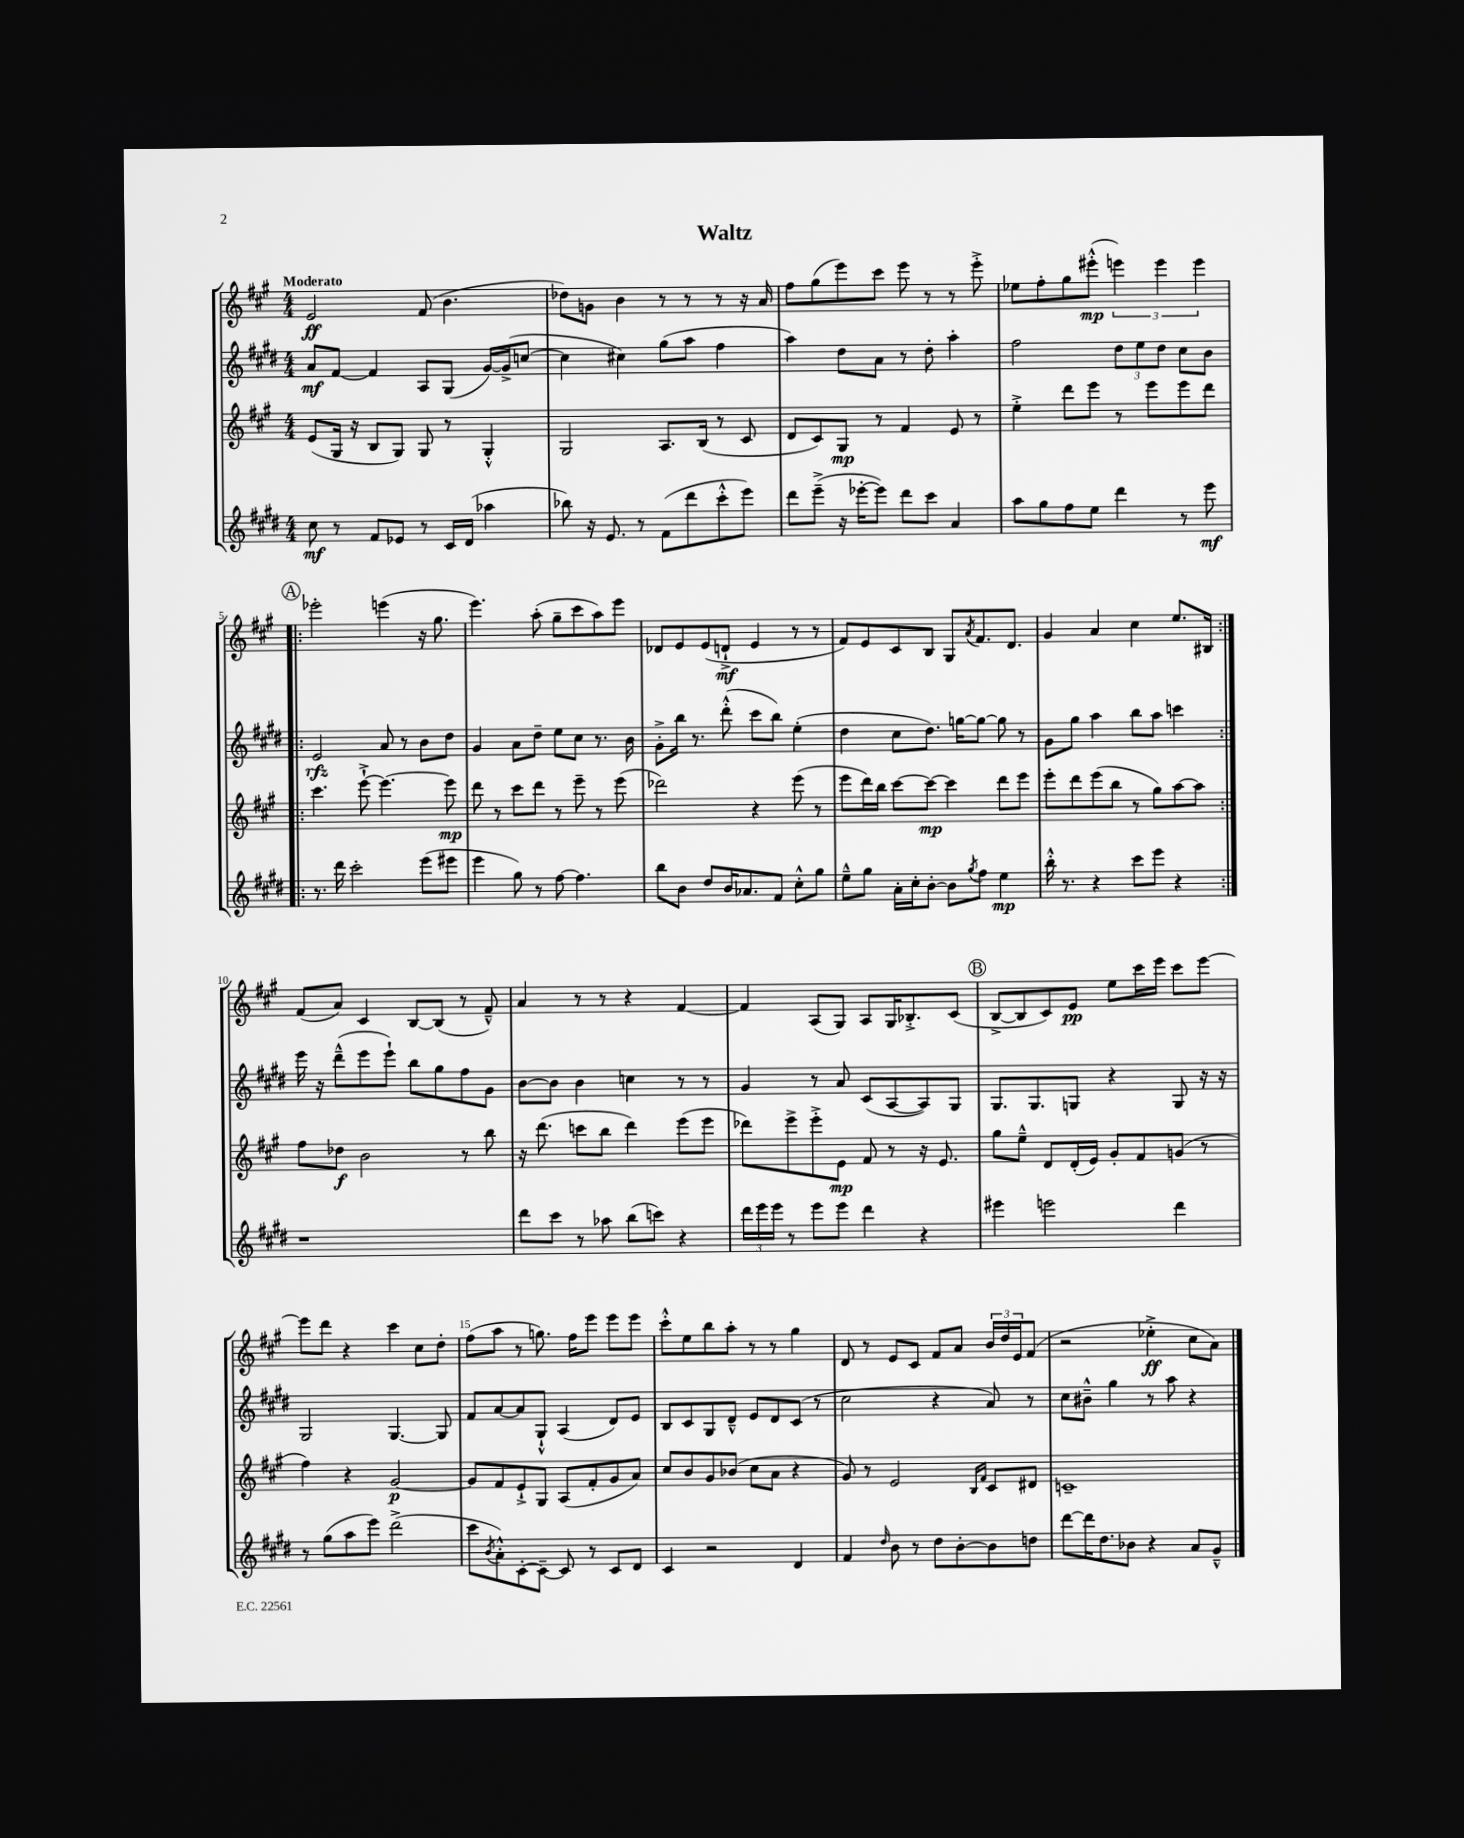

**kern	**kern	**kern	**kern
*staff4	*staff3	*staff2	*staff1
*clefG2	*clefG2	*clefG2	*clefG2
*k[f#c#g#d#]	*k[f#c#g#]	*k[f#c#g#d#]	*k[f#c#g#]
*M4/4	*M4/4	*M4/4	*M4/4
8cc#\	(8e/L	8a/L	2e/
8r	16G#/Jk	[8f#/J	.
.	16r	.	.
8f#/L	8B/L	4f#/]	.
8e-/J	8G#/J)	.	.
8r	8G#/	8A/L	(8f#/
16c#/LL	8r	(8G#/J	4.b\
(16d#/JJ	.	.	.
4aa-\	4G#'^^/	[16g#/LL)	.
.	.	(16g#^/]J	.
.	.	[8cc/J	.
=	=	=	=
8bb-\)	2G#/	4cc\]	8dd-\L)
16r	.	.	8g\J
8.e/	.	.	.
.	.	4cc#\)	4b\
8r	.	.	.
(8f#\L	8.A/L	(8gg#\L	8r
8ddd#\	.	8aa\J	8r
.	(16B/Jk	.	.
8ccc#'^^\	8r	4ff#\	8r
8eee\J)	8c#/	.	16r
.	.	.	16a/
=	=	=	=
8ddd#\L	8d/L	4aa\)	8ff#\L
(8eee~^\J	8c#/)	.	(8gg#\
16r	8G#/J	8dd#\L	8eee\)
[16eee-'\LK	.	.	.
8eee-\]J)	8r	8a\J	8ccc#\J
8ddd#\L	4f#/	8r	8eee\
8ccc#\J	.	8dd#'\	8r
4a/	8e/	4aa'\	8r
.	8r	.	8eee'^\
=	=	=	=
8aa\L	4ee'^\	2ff#\	8ee-\L
8gg#\	.	.	8ff#'\
8ff#\	8ddd\L	.	8gg#\
8ee\J	8eee\J	.	(8eee#'^^\J
4ddd#\	8r	12dd#\L	6eee\)
.	.	12ee\	.
.	8eee\L	.	.
.	.	12dd#\J	6eee\
8r	8eee\	8cc#\L	.
.	.	.	6eee\
8eee\	8ddd\J	8b\J	.
=!|:	=!|:	=!|:	=!|:
8.r	4.ccc#\	2e/	2eee-'\
16ddd#\	.	.	.
2ccc#'\	.	.	.
.	[8eee`^\	.	.
.	4.eee\_	8a/	(4eee\
.	.	8r	.
(8eee\L	.	8b\L	16r
.	.	.	8.gg#\
8eee#\J	8eee\]	8dd#\J	.
=	=	=	=
4eee\	8ddd\	4g#/	4.eee\)
.	8r	.	.
8gg#\)	8ccc#\L	8a\L	.
8r	8ddd\J	8dd#~\J	(8aa'\
[8ff#\	8r	8ee\L	8gg#~\L
4.ff#\]	8eee~\	8cc#\J	8ccc#\
.	8r	8.r	8aa\)
.	(8eee\	.	8eee\J
.	.	16b\	.
=	=	=	=
8bb\L	2ddd-\)	8g#'^\L	8d-/L
8b\J	.	16bb\Jk	8e/
.	.	8.r	.
8dd#/L	.	.	(8e/
16b/K	.	(8ddd#'^^\	8d`^/J
8.a-/	.	.	.
.	4r	8ccc#\L	4e/
8f#/J	.	8bb\J)	.
8cc#'^^\L	(8eee\	(4ee'\	8r
8gg#\J	8r	.	8r
=	=	=	=
8ee~^^\L	8eee\L	4dd#\	8f#/L)
8gg#\J	16ddd\L)	.	8e/
.	16bb\JJ	.	.
16a'\LL	[8ccc#\L	8cc#\L	8c#/
16cc#'\J	.	.	.
[8b'\J	8ccc#\_J	8.dd#\J)	8B/J
8b\]L	4ccc#\]	.	8G#/L
.	.	[16gg\LK	.
8qgg#/	.	.	8qa/
8ff#\J	.	8gg\_J	8.f#/
4ee\	8ddd\L	8gg\]	.
.	.	.	8.d/J
.	8eee\J	8r	.
=	=	=	=
16bb'^^\	8eee'\L	8g#\L	4g#/
8.r	.	.	.
.	8ddd\	8gg#\J	.
4r	(8eee\	4aa\	4a/
.	8bb\J	.	.
8ccc#\L	8r	8bb\L	4cc#\
8eee\J	8gg#\L)	8aa\J	.
4r	[8aa\	4ccc\	8.ee/L
.	8aa\]J	.	.
.	.	.	16B#/Jk
=:|!	=:|!	=:|!	=:|!
1r	8ff#\L	16eee\	(8f#/L
.	.	16r	.
.	8dd-\J	(8ddd#~^^\L	8a/J)
.	2b\	8eee\	4c#/
.	.	8eee`\J)	.
.	.	8bb\L	[8B/L
.	.	8gg#\	(8B/]J
.	8r	8ff#\	8r
.	8bb\	8g#\J	8f#~^^/)
=	=	=	=
8ddd#\L	16r	[8b\L	4a/
.	(8.ddd\	.	.
8ccc#\J	.	8b\]J	.
8r	8ccc\L	4b\	8r
8aa-\	8bb\J	.	8r
(8bb\L	4ddd\)	4cc\	4r
8ccc\J)	.	.	.
4r	(8eee\L	8r	[4f#/
.	8eee\J	8r	.
=	=	=	=
24ddd#\LL	8ddd-\L)	4g#/	4f#/]
24eee\	.	.	.
24eee\JJ	.	.	.
8r	8eee^\	.	.
8eee\L	8eee'^\	8r	(8A/L
8eee\J	8e\J	8a/	8G#/J)
4ddd#\	8f#/	(8c#/L	8A/L
.	8r	[8A/	16G#/K
.	.	.	8.B-'^/
4r	16r	8A/])	.
.	8.e/	.	.
.	.	8G#/J	(8c#/J
=	=	=	=
4eee#\	8gg#\L	8.G#/L	[8B^/L
.	8ee~^^\J	.	8B/]
.	.	8.G#/	.
2eee\	8d/L	.	8c#/)
.	(16d'/L	8G/J	8e/J
.	16e/JJ)	.	.
.	8g#'/L	4r	8ee\L
.	8f#/	.	16ccc#\L
.	.	.	16eee\JJ
4ddd#\	(8g/J	8G/	8ccc#\L
.	8r	16r	[8eee\J
.	.	16r	.
=	=	=	=
8r	4ff#\)	2G#/	8eee\]L
(8gg#\L	.	.	8ddd\J
8aa\	4r	.	4r
8eee\J)	.	.	.
(2ddd#^\	[2g#/	[4.G#/	4ccc#\
.	.	.	8cc#\L
.	.	8G#/]	8dd'\J
=	=	=	=
8ccc#\L	8g#/]L	8f#/L	(8ff#\L
8qb/	.	.	.
8a'^^\)	8f#/	[8a/	8aa\J
[8c#'\	8e`^/	8a/]	8r
8c#~\_J	8G#/J	8G#`^^/J	8.gg\)
8c#/]	(8A/L	(4A/	.
.	.	.	16ff#\LK
8r	8f#'/	.	8eee\J
8c#/L	8g#/	8d#/L)	8eee\L
8d#/J	8a/J)	8e/J	8eee\J
=	=	=	=
4c#/	8cc#/L	8B/L	8ccc#'^^\L
.	8b/	8c#/	8ee\
2r	8g#/	8G#/	8bb\
.	(8b-/J	8d#~^^/J	8aa'\J
.	8cc#\L	8e/L	8r
.	8a\J	8d#/	8r
4d#/	4r	(8c#/J	4gg#\
.	.	8r	.
=	=	=	=
4f#/	8g#/)	2cc#\	8d/
.	8r	.	8r
16qqdd#/	.	.	.
8b\	2e/	.	8e/L
8r	.	.	8c#/J
8dd#\L	.	4r	8f#/L
[8b'\	.	.	8a/J
.	16qqB/LL	.	.
.	16qqf#/JJ	.	.
8b\]	8c#/L	8a/)	24b/LL
.	.	.	24dd/
.	.	.	24e/J
8dd\J	8d#/J	8r	(8f#/J
=	=	=	=
[8ddd#\L	1c~	8cc#\L	2r
16ddd#\]K	.	8b#~^^\J	.
8.dd#\	.	.	.
.	.	4gg#\	.
8b-\J	.	.	.
4r	.	8r	4ee-'^\
.	.	8aa\	.
8a/L	.	4r	8cc#\L
8g#~^^/J	.	.	8a\J)
==	==	==	==
*-	*-	*-	*-
